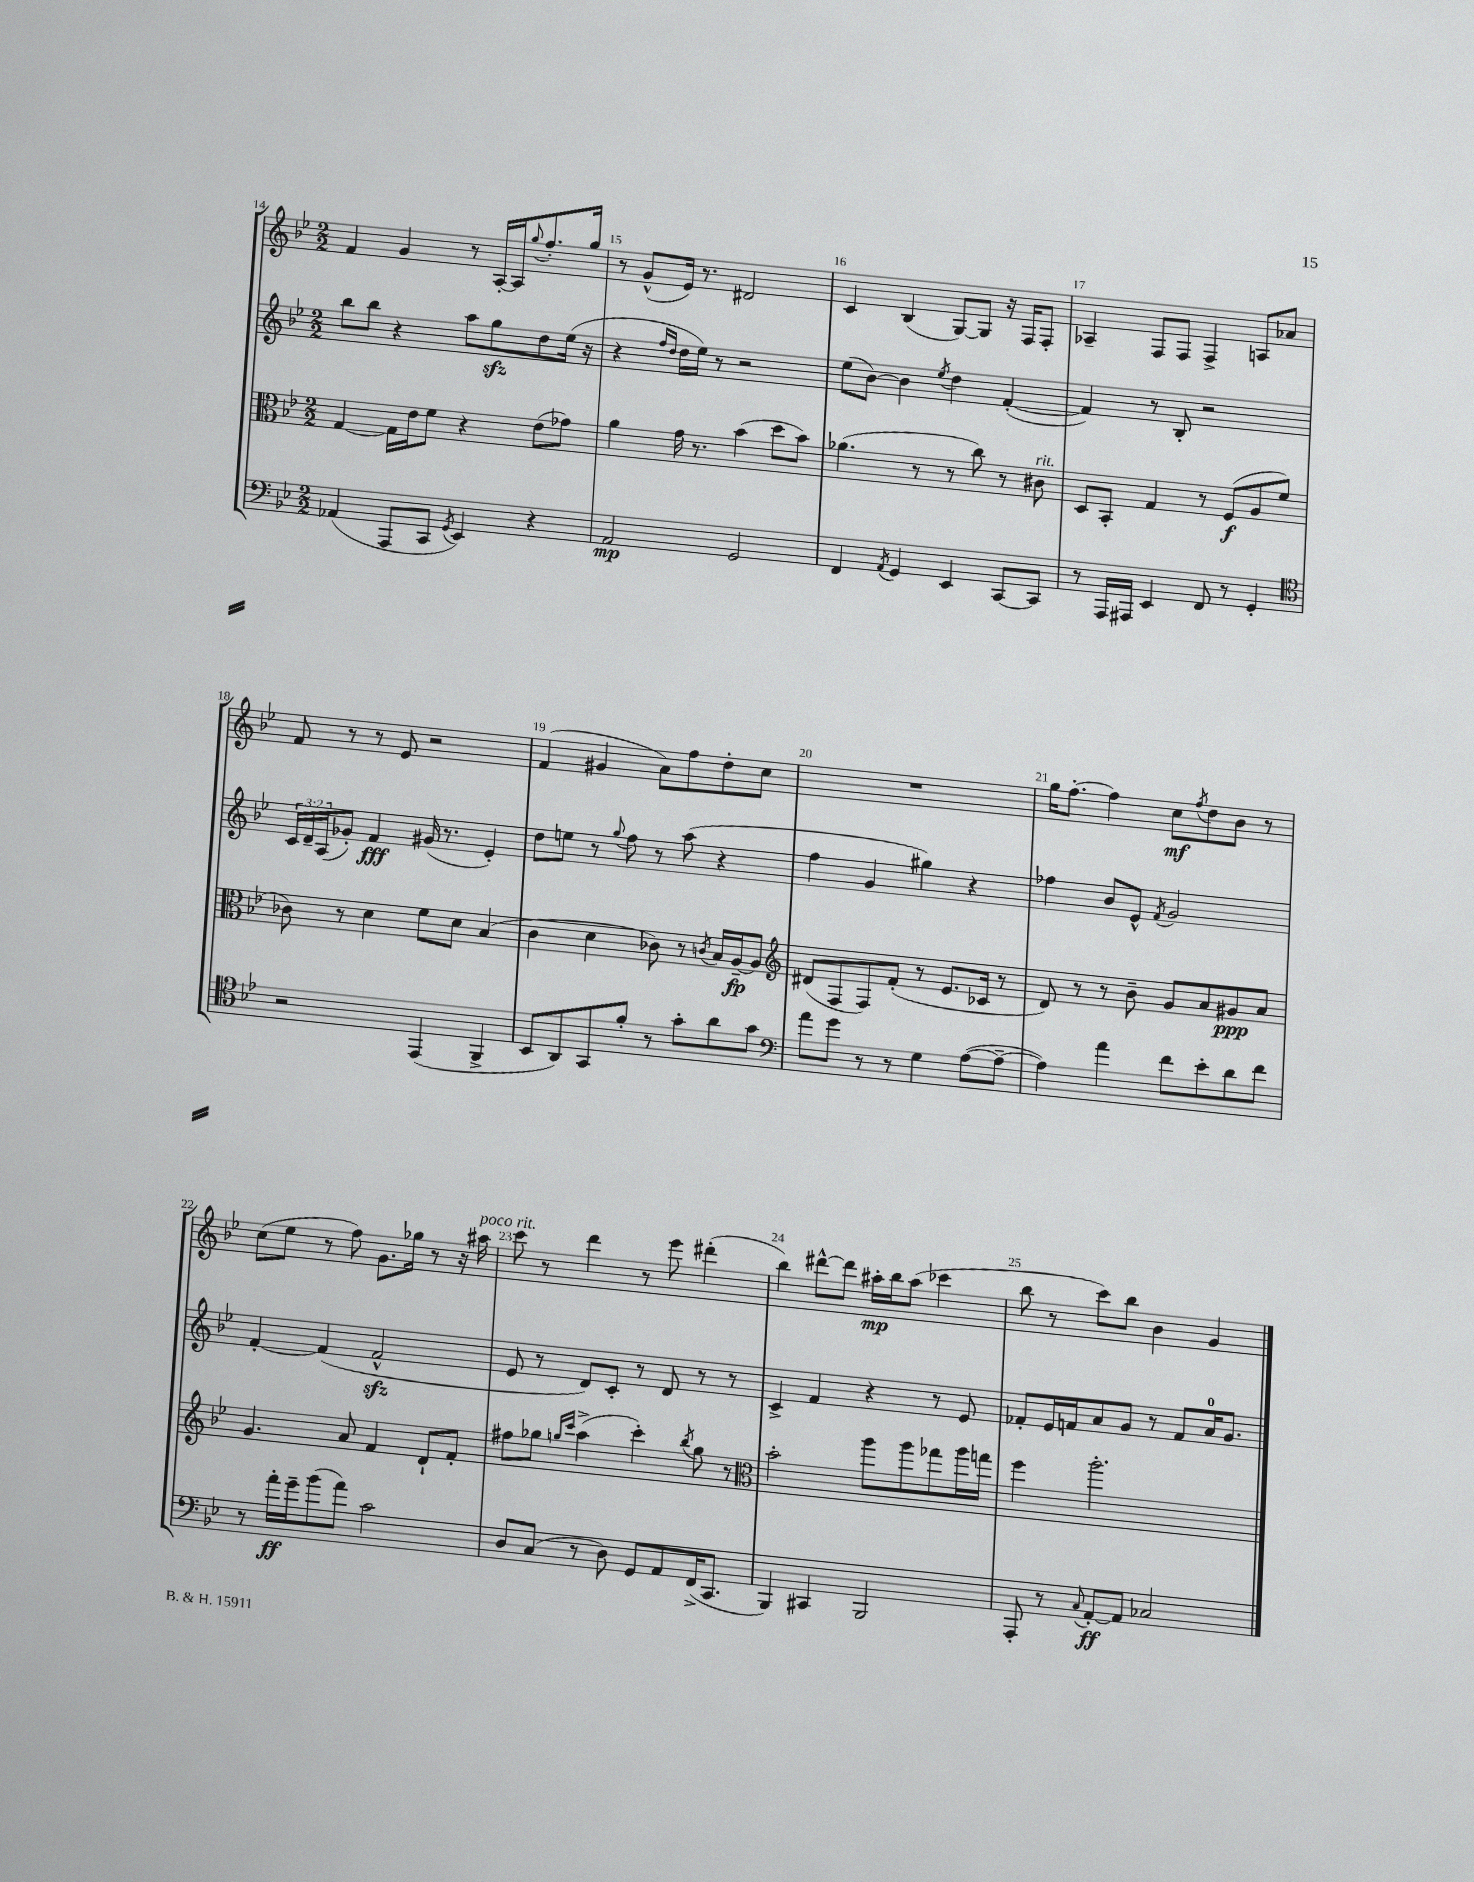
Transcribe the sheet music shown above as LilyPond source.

<<
\new StaffGroup <<
\new Staff = "s0" {
    \clef treble \key bes \major \numericTimeSignature \time 2/2
    f'4 g'4 r8 a16~-. a16 \appoggiatura { g''8 } f''8.-. g''16 |
    r8 g'8-^( ees'16) r8. dis'2 |
    c'4 bes4( g8~) g8 r16 f16 f8-. |
    aes4-- f8 f8 f4-> a8 aes'8 |
    f'8 r8 r8 ees'8 r2 |
    f'4( gis'4 a'8) f''8 d''8-. c''8 |
    R1 |
    g''16 f''8.~-. f''4 c''8\mf \acciaccatura { f''8 } d''8 bes'8 r8 |
    c''8( ees''8 r8 f''8) g'8. ges''16 r8 r16 ais''16^\markup { \italic "poco rit." } |
    c'''8 r8 d'''4 r8 ees'''8 dis'''4-.( |
    bes''4) dis'''8~-^ dis'''8 ais''16-.\mp bes''16 ais''8( ces'''4 |
    bes''8 r8 c'''8) bes''8 bes'4 g'4 \bar "|." |
}
\new Staff = "s1" {
    \clef treble \key bes \major \numericTimeSignature \time 2/2 \override Staff.TupletNumber.text = #tuplet-number::calc-fraction-text
    bes''8 bes''8 r4 a''8 g''8\sfz d''8 ees''16( r16 |
    r4 \grace { f''16 d''16 } d''16 ees''16) r8 r2 |
    ees''8( bes'8~) bes'4 \acciaccatura { ees''8 } d''4 f'4~-.( |
    f'4) r8 bes8-. r2 |
    \tuplet 3/2 { c'16 d'16-- a16( } ges'8-.) f'4\fff gis'16( r8. ees'4-.) |
    d''8 e''8 r8 \appoggiatura { g''8 } f''8 r8 a''8( r4 |
    f''4 g'4 gis''4) r4 |
    fes''4 bes'8 ees'8-^ \acciaccatura { f'8 } g'2 |
    f'4~-. f'4( f'2-^\sfz |
    ees'8 r8 d'8) c'8-. r8 d'8 r8 r8 |
    c'4-> f'4 r4 r8 ees'8 |
    fes'8-. ees'16 f'16 a'8 g'8 r8 f'8 a'16-0 g'8. \bar "|." |
}
\new Staff = "s2" {
    \clef alto \key bes \major \numericTimeSignature \time 2/2
    g4~ g16 ees'16 f'8 r4 ees'8( ges'8) |
    a'4 g'16 r8. bes'4( d''8 bes'8) |
    aes'4.( r8 r8 c''8) r8 cis'8^\markup { \italic "rit." } |
    d8 bes,8-. g4 r8 f8\f( a8 f'8 |
    ces'8) r8 d'4 f'8 d'8 bes4( |
    c'4 d'4 ces'8) r8 \acciaccatura { c'8 } bes16 a16~--\fp a8 |
    \clef treble dis'8( f8 f8) f'8-.( r8 ees'8. ces'16 r8 |
    d'8) r8 r8 bes'8-- g'8 a'8 gis'8\ppp a'8 |
    g'4. a'8 f'4 d'8-! f'8-. |
    fis''8 ges''8 \grace { g''16 c'''16 } a''4->( c'''4-.) \acciaccatura { bes''8 } g''8 r8 |
    \clef alto bes'2-. a''8 a''8 ges''8 a''16 g''16 |
    f''4 a''2.-. \bar "|." |
}
\new Staff = "s3" {
    \clef bass \key bes \major \numericTimeSignature \time 2/2
    aes,4( a,,8 c,8 \acciaccatura { g,8 } ees,4) r4 |
    a,2\mp g,2 |
    f,4 \acciaccatura { a,8 } g,4 ees,4 c,8~ c,8 |
    r8 a,,16 ais,,16 ees,4 f,8 r8 g,4-. |
    \clef tenor r2 ees,4( f,4-> |
    bes,8 a,8) g,8 f'8-. r8 g'8-. a'8 g'8 |
    \clef bass a'8 g'8 r8 r8 g4 a8~( a8~-- |
    a4) a'4 f'8 ees'8-. d'8 f'8 |
    r8 a'16-.\ff g'16-- bes'8( a'8) c'2 |
    d8 c8( r8 d8) g,8 a,8 f,16->( c,8. |
    bes,,4) cis,4 bes,,2 |
    a,,8-. r8 \appoggiatura { c8 } a,8~-.\ff a,8 ces2 \bar "|." |
}
>>
>>
\layout { \context { \Score currentBarNumber = #14 \override BarNumber.break-visibility = ##(#f #t #t) barNumberVisibility = #all-bar-numbers-visible } }
